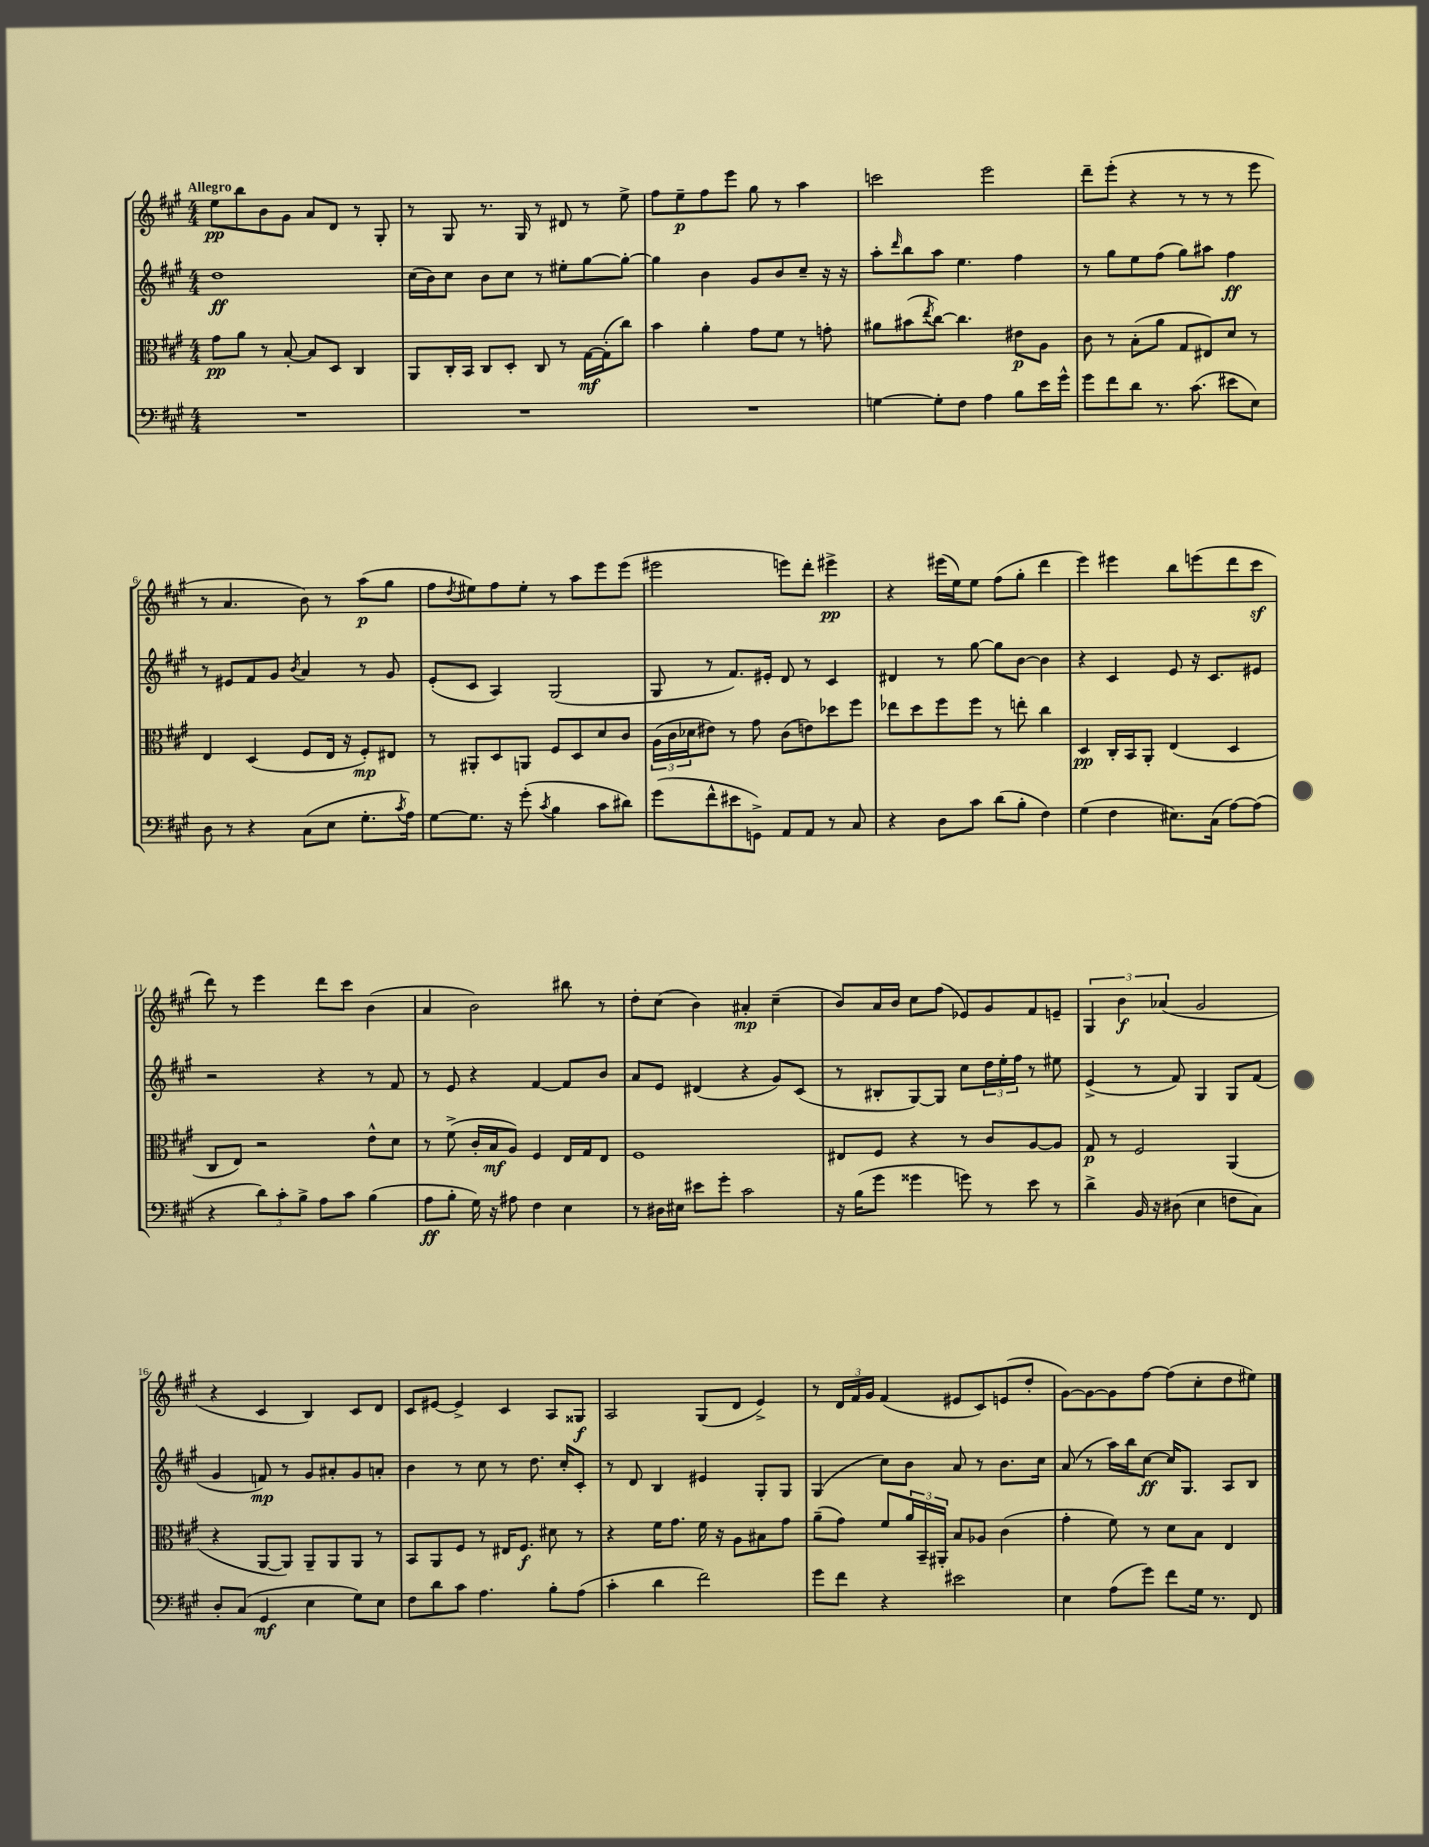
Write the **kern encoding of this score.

**kern	**kern	**kern	**kern
*staff4	*staff3	*staff2	*staff1
*clefF4	*clefC3	*clefG2	*clefG2
*k[f#c#g#]	*k[f#c#g#]	*k[f#c#g#]	*k[f#c#g#]
*M4/4	*M4/4	*M4/4	*M4/4
1r	8g#\L	1dd	8ee\L
.	8a\J	.	8bb\
.	8r	.	8b\
.	[8B'/	.	8g#\J
.	8B/]L	.	8a/L
.	8D/J	.	8d/J
.	4C#/	.	8r
.	.	.	8G#'/
=	=	=	=
1r	8AA/L	(16cc#\LL	8r
.	.	16b\J)	.
.	16C#'/L	8cc#\J	8G#/
.	16BB/JJ	.	.
.	8C#/L	8b\L	8.r
.	8D'/J	8cc#\J	.
.	.	.	16G#/
.	8C#/	8r	8r
.	8r	8ee#'\L	8d#/
.	[16G#\LL	[8gg#\	8r
.	(16G#'\]J	.	.
.	8cc#\J)	8gg#'\_J	8ee^\
=	=	=	=
1r	4b\	4gg#\]	8ff#\L
.	.	.	8ee~\
.	4a'\	4b\	8ff#\
.	.	.	8eee\J
.	8g#\L	8g#/L	8gg#\
.	8f#\J	8b/	8r
.	8r	8cc#~/J	4aa\
.	8g'\	16r	.
.	.	16r	.
=	=	=	=
[4G\	8a#\L	8aa'\L	2ccc\
.	.	16qqddd/	.
.	(8b#\	8bb\	.
.	8qee/	.	.
8G'\]L	[8cc#\J)	8aa\J	.
8F#\J	4.cc#\]	4.ee\	.
4A\	.	.	2eee\
8B\L	8e#\L	4ff#\	.
16e\L	8A\J	.	.
16g#^^\JJ	.	.	.
=	=	=	=
8g#\L	8c#\	8r	8ddd~\L
8f#\	8r	8gg#\L	(8eee'\J
8d\J	(8B'\L	8ee\	4r
8.r	8a\J	(8ff#\J	.
.	8G#/L	8gg#\L)	8r
(8.c#\	.	.	.
.	8E#/)	8aa#\J	8r
8e#\L	8d/J	4ff#\	8r
8E\J)	8r	.	8eee\
=	=	=	=
8D\	4E/	8r	8r
8r	.	8e#/L	4.a/
4r	(4D/	8f#/	.
.	.	8g#/J	.
.	.	8qb/	.
(8C#\L	8F#/L	4a/	8b\)
8E\J	16E/Jk	.	8r
.	16r	.	.
8.G#'\L	8F#'/L)	8r	(8aa\L
.	8E#/J	8g#/	8gg#\J
8qc#/	.	.	.
16A\Jk)	.	.	.
=	=	=	=
[8G#\L	8r	(8e'/L	8ff#\L
.	.	.	8qdd/
8.G#\]J	8AA#'/L	8c#/J	8ee#\)
.	8D/	4A/)	8ff#\
16r	.	.	.
(8g#'\	8AA/J	.	8ee#'\J
8qc#/	.	.	.
4B\	8F#/L	(2G#/	8r
.	8D/	.	8aa\L
8c#\L	8d/	.	8eee\
8d#\J)	8c#/J	.	(8eee\J
=	=	=	=
(8g#\L	(24A\LL	8G#/	2eee#\
.	24c#\	.	.
.	24d-\J	.	.
8f#^^\	8e#\J)	8r	.
8e#\	8r	8.f#/L)	.
8GG^\J)	8g#\	.	.
.	.	16e#'/Jk	.
8AA/L	(8c#\L	8d/	8eee\L)
8AA/J	8e\)	8r	8ddd'\J
8r	8dd-\	4c#/	4eee#^\
8C#/	8ff#\J	.	.
=	=	=	=
4r	8ee-\L	4d#/	4r
.	8dd\	.	.
8D\L	8ff#\	8r	(16eee#\LL
.	.	.	16ee\J)
8c#\J	8ff#\J	[8gg#\	8ee\J
(8d\L	8r	8gg#\]L	(8ff#\L
8B'\J	8ee'\	[8b\J	8gg#'\J
4F#\)	4cc#\	4b\]	4ddd\
=	=	=	=
(4G#\	4D/	4r	4eee\)
4F#\	16C#'/LL	4c#/	4eee#\
.	16BB/J	.	.
.	8AA'/J	.	.
8.E#\L)	(4E/	8e/	8bb\L
.	.	16r	(8eee\
(16C#\Jk	.	8.c#/L	.
[8A\L)	4D/	.	8ddd\
(8A\]J	.	8e#/J	8ccc#\J
=	=	=	=
4r	8C#/L	2r	8ddd\)
.	8E/J)	.	8r
12d\L)	2r	.	4eee\
12c#'\	.	.	.
12B^\J	.	.	.
8A\L	.	4r	8ddd\L
8c#\J	.	.	8ccc#\J
(4B\	8e^^\L	8r	(4b\
.	8d\J	8f#/	.
=	=	=	=
8A\L	8r	8r	4a/
8B'\J	(8f#^\	8e/	.
16G#\)	16c#'/LL	4r	2b\)
16r	16B/J	.	.
8A#\	8A/J)	.	.
4F#\	4F#/	[4f#/	.
4E\	16E/LL	8f#/]L	8bb#\
.	16G#/J	.	.
.	8E/J	8b/J	8r
=	=	=	=
8r	1F#	8a/L	8dd'\L
16D#\LL	.	8e/J	(8cc#\J
16E#\JJ	.	.	.
8e#\L	.	(4d#/	4b\)
8g#'\J	.	.	.
2c#\	.	4r	4a#'/
.	.	8g#/L)	(4cc#~\
.	.	(8c#/J	.
=	=	=	=
16r	8E#/L	8r	8b/L)
(16B\LK	.	.	.
8g#\J	8F#/J	8B#'/L	16a/L
.	.	.	16b/JJ
4g##\	4r	[8G#/)	8cc#\L
.	.	8G#/]J	(8ff#\J
8g\)	8r	8cc#\L	8e-/L)
8r	8c#/L	24dd\L	8g#/
.	.	24ee'\	.
.	.	24ff#\JJ	.
8e\	[8A/	8r	8f#/
8r	8A/]J	8ee#\	8e~/J
=	=	=	=
4d^\	8G#/	(4e^/	6G#/
.	8r	.	.
.	.	.	6b\
16BB/	2F#/	8r	.
16r	.	.	.
.	.	.	(6a-/
(8D#\	.	8f#/)	.
4E\	.	4G#/	2g#/
8F\L	(4AA/	8G#/L	.
8C#\J)	.	(8f#/J	.
=	=	=	=
8D'/L	4r	4g#/	4r
(8C#/J	.	.	.
4GG#/	[8AA/L	8f/)	4c#/
.	8AA/]J)	8r	.
4E\	8AA~/L	8g#/L	4B/)
.	8AA/	8a#'/	.
8G#\L)	8AA/J	8g#/	8c#/L
8E\J	8r	8a'/J	8d/J
=	=	=	=
8F#\L	8BB/L	4b\	8c#/L
8d\	8AA/	.	[8e#/J
8c#\J	8F#/J	8r	4e#^/]
4.A\	8r	8cc#\	.
.	16E#/LK	8r	4c#/
.	8.F#/J	.	.
.	.	8.dd\	.
8B'\L	8d#\	.	8A/L
.	.	16cc#'/LK	.
(8A\J	8r	8c#'/J	8G##/J
=	=	=	=
4c#'\	4r	8r	2A/
.	.	8d/	.
4d\	16f#\LK	4B/	.
.	8.g#\J	.	.
2f#\)	16f#\	4e#/	(8G#/L
.	16r	.	.
.	8A\L	.	8d/J
.	8B#\	8G#'/L	4e^/)
.	8g#\J	8G#/J	.
=	=	=	=
8g#\L	(8a~\L	(4G#/	8r
8f#\J	8g#\J)	.	24d/LL
.	.	.	24f#/
.	.	.	24g#/JJ
4r	8f#/L	8cc#\L)	(4f#/
.	24a/L	8b\J	.
.	24BB~/	.	.
.	24AA#'/JJ	.	.
2e#\	8B/L	8a/	8e#/L
.	8A-/J	8r	8c#/)
.	(4c#\	8.b\L	(8e/
.	.	.	8dd'/J
.	.	16cc#\Jk	.
=	=	=	=
4E\	4g#'\	(8a/	[8g#\L)
.	.	8r	8g#\_
(8A\L	8f#\)	16aa\LL)	8g#\]
.	.	16bb\J	.
8g#\J)	8r	[8cc#\J	[8ff#\J
8f#\L	8d\L	16cc#/]LK	(8ff#\]L
.	.	8.G#/J	.
16G#\Jk	8B\J	.	8cc#'\
8.r	.	.	.
.	4E/	8A/L	8dd\
8FF#/	.	8B/J	8ee#\J)
==	==	==	==
*-	*-	*-	*-
